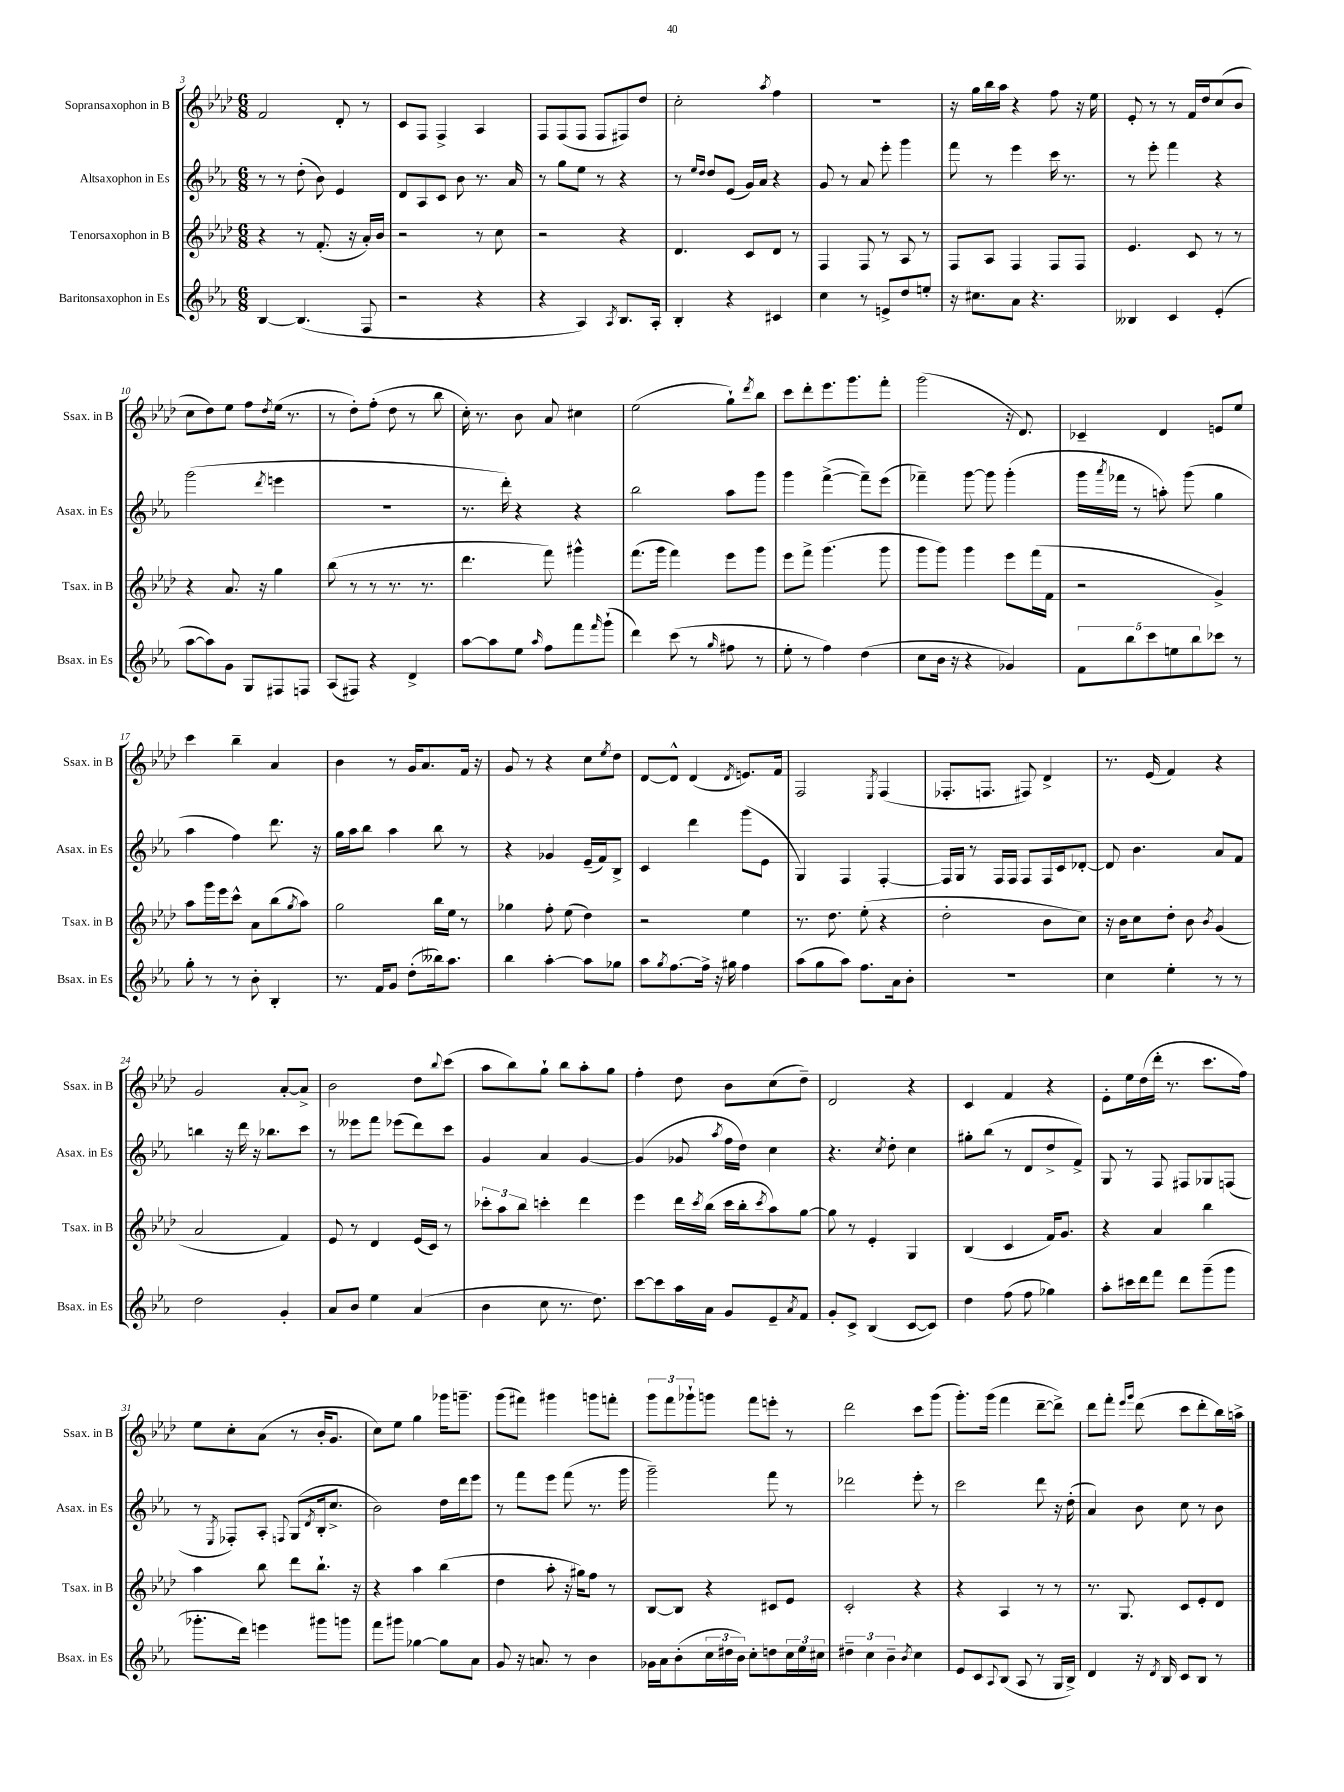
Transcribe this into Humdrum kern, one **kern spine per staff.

**kern	**kern	**kern	**kern
*staff4	*staff3	*staff2	*staff1
*clefG2	*clefG2	*clefG2	*clefG2
*k[b-e-a-]	*k[b-e-a-d-]	*k[b-e-a-]	*k[b-e-a-d-]
*M6/8	*M6/8	*M6/8	*M6/8
[4B-/	4r	8r	2f/
.	.	8r	.
(4.B-/]	8r	(8dd'\	.
.	(8.f'/	8b-\)	.
.	.	4e-/	8d-'/
.	16r	.	.
8F/	16a-'/LL)	.	8r
.	16b-/JJ	.	.
=	=	=	=
2r	2r	8d/L	8c/L
.	.	8A-/	8F/J
.	.	8c/J	4F^/
.	.	8b-\	.
4r	8r	8.r	4A-/
.	8cc\	.	.
.	.	16a-/	.
=	=	=	=
4r	2r	8r	8F/L
.	.	8gg\L	(8F/
4A-/)	.	8ee-\J	8F/J
.	.	8r	8F/L
8qA-/	.	.	.
8.B-/L	4r	4r	8F#/)
.	.	.	8dd-/J
16A-'/Jk	.	.	.
=	=	=	=
4B-'/	4.d-/	8r	2cc'\
.	.	16qqee-/LL	.
.	.	16qqdd/JJ	.
.	.	8dd/L	.
4r	.	(8e-/J	.
.	8c/L	16g/LL)	.
.	.	16a-/JJ	.
.	.	.	8qaa-/
4c#/	8d-/J	4r	4ff\
.	8r	.	.
=	=	=	=
4cc\	4F/	8g/	2.r
.	.	8r	.
8r	8F/	8a-/	.
8e^/L	8r	8eee-'\	.
8dd/	8A-/	4ggg\	.
8ee'/J	8r	.	.
=	=	=	=
16r	8F/L	8fff\	16r
8.cc#\L	.	.	16gg\LL
.	8A-/J	8r	16bb-\
.	.	.	16aa-\JJ
8a-\J	4F/	4eee-\	4r
4.r	.	.	.
.	8F/L	16ccc\	8ff\
.	.	8.r	.
.	8F/J	.	16r
.	.	.	16ee-\
=	=	=	=
4B--/	4.e-/	8r	8e-'/
.	.	8eee-'\	8r
4c/	.	4fff\	8r
.	8c/	.	16f/LL
.	.	.	16dd-/J
(4e-'/	8r	4r	(8cc/
.	8r	.	8b-/J
=	=	=	=
[8aa-\L	4r	(2ggg\	8cc\L
8aa-\])	.	.	8dd-\)
8g\J	8.a-/	.	8ee-\J
8G/L	.	.	8ff\L
.	16r	.	.
.	.	8qddd/	8qdd-/
8F#/	4gg\	4eee\	(16ee-\Jk
.	.	.	8.r
8F/J	.	.	.
=	=	=	=
(8A-/L	(8bb-\	2.r	8r
8F#/J)	8r	.	8dd-'\L)
4r	8r	.	(8ff'\J
.	8.r	.	8dd-\
4d^/	.	.	8r
.	8.r	.	.
.	.	.	8bb-\
=	=	=	=
[8aa-\L	4.ddd-\	8.r	16cc'\)
.	.	.	8.r
8aa-\]	.	.	.
.	.	16ddd'\)	.
8ee-\J	.	4r	8b-\
16qqaa-/	.	.	.
8ff\L	8fff\)	.	8a-/
8fff\	4ggg#^^\	4r	4cc#\
16qqfff/	.	.	.
(8ggg`\J	.	.	.
=	=	=	=
4ddd\)	(8.fff\L	2bb-\	(2ee-\
.	16ggg\Jk	.	.
(8ccc\	4fff\)	.	.
8r	.	.	.
16qqgg/	.	.	.
8ff#\	8eee-\L	8aa-\L	8gg`\L)
.	.	.	8qddd-/
8r	8ggg\J	8ggg\J	8bb-\J
=	=	=	=
8ee-'\	8eee-\L	4ggg\	8ccc\L
8r	8fff^\J	.	8ddd-'\
4ff\)	(4.ggg\	([4fff^\	8.eee-\
.	.	.	8.ggg\
(4dd\	.	8fff~\]L)	.
.	8ggg\	(8eee-\J	8fff'\J
=	=	=	=
8cc\L	8ggg\L	4fff-~\)	(2ggg\
16b-\Jk	8ggg\J)	.	.
16r	.	.	.
4r	4ggg\	[8ggg\	.
.	.	8ggg\]	.
4g-/)	8eee-\L	(4ggg'\	16r
.	.	.	8.d-/)
.	(16fff\L	.	.
.	16f\JJ	.	.
=	=	=	=
10f\L	2r	16ggg\LL	4c-~/
.	.	8qaaa-/	.
.	.	16fff-\JJ	.
10bb-\	.	.	.
.	.	8r	.
10ccc\	.	.	.
.	.	8aa'\)	4d-/
10ee\	.	.	.
.	.	(8ggg\	.
10bb-\	.	.	.
8ccc-\J	4g^/)	4gg\	8e/L
8r	.	.	8ee-/J
=	=	=	=
8gg'\	8aa-\L	4aa-\	4ccc\
8r	16ggg\L	.	.
.	16eee-\J	.	.
8r	8ccc^^\J	4ff\)	4bb-~\
8b-'\	8a-\L	.	.
4B-'/	(8bb-\	8.ddd\	4a-/
.	8qgg/	.	.
.	8aa-\J)	.	.
.	.	16r	.
=	=	=	=
8.r	2gg\	16gg\LL	4b-\
.	.	16aa-\J	.
.	.	8bb-\J	.
16f/LK	.	.	.
8g/J	.	4aa-\	8r
(8dd'\L	.	.	16g/LK
.	.	.	8.a-/
16bb--\k)	16bb-\LL	8bb-\	.
8.aa-\J	16ee-\JJ	.	.
.	8r	8r	16f/Jk
.	.	.	16r
=	=	=	=
4bb-\	4gg-\	4r	8g/
.	.	.	8r
[4aa-'\	8ff'\	4g-/	4r
.	(8ee-\	.	.
8aa-\]L	4dd-\)	(16e-~/LL	8cc\L
.	.	16f/J)	.
.	.	.	8qee-/
8gg-\J	.	8B-^/J	8dd-\J
=	=	=	=
8aa-\L	2r	4c/	[8d-/L
8qgg/	.	.	.
[8.ff\	.	.	8d-^^/]J
.	.	4ddd\	(4d-/
16ff^\]Jk	.	.	.
16r	.	.	.
16gg#\	.	.	.
.	.	.	8qd-/
4ff\	4ee-\	(8ggg\L	8.e/L)
.	.	8e-\J	.
.	.	.	16f/Jk
=	=	=	=
(8aa-\L	8.r	4G/)	2F/
8gg\	.	.	.
.	8.dd-\	.	.
8aa-\J)	.	4F/	.
8.ff\L	(8ee-'\	.	.
.	.	.	8qE-/
.	4r	[4F'/	(4F/
16a-\k	.	.	.
8b-'\J	.	.	.
=	=	=	=
2.r	2dd-'\	16F/]LL	8.F-'/L
.	.	16G/JJ	.
.	.	8r	.
.	.	.	8.F/J
.	.	16F/LL	.
.	.	16F/JJ	.
.	.	8F/L	8F#/)
.	8b-\L	16F/L	4d-^/
.	.	16c/J	.
.	8cc\J)	[8d-'/J	.
=	=	=	=
4cc\	16r	8d-/]	8.r
.	16b-\LK	.	.
.	8cc\	4.b-\	.
.	.	.	(16e-/
4ee-'\	8dd-'\J	.	4f/)
.	8b-\	.	.
.	8qb-/	.	.
8r	(4g/	8a-/L	4r
8r	.	8f/J	.
=	=	=	=
2dd\	2a-/	4bb\	2g/
.	.	16r	.
.	.	16ddd\	.
.	.	16r	.
.	.	8.bb-\L	.
4g'/	4f/)	.	[8a-'/L
.	.	8ccc\J	8a-^/]J
=	=	=	=
8a-/L	8e-/	8r	2b-\
8b-/J	8r	8eee--\L	.
4ee-\	4d-/	8fff\J	.
.	.	(8eee-\L	.
(4a-/	(16e-/LL	8ddd\)	8dd-\L
.	16c/JJ)	.	.
.	.	.	8qqbb-/
.	8r	8ccc\J	(8ccc\J
=	=	=	=
4b-\	12ccc-'\L	4g/	8aa-\L
.	12aa-\	.	.
.	.	.	8bb-\)
.	12bb-\J	.	.
8cc\	4ccc'\	4a-/	8gg`\J
8.r	.	.	8bb-\L
.	4ddd-\	[4g/	8aa-'\
8.dd\)	.	.	.
.	.	.	8gg\J
=	=	=	=
[8ccc\L	4eee-\	(4g/]	4ff'\
8ccc\]	.	.	.
16aa-\L	16ddd-\LL	8g-/	8dd-\
.	8qccc/	.	.
16a-\JJ	(16bb-\JJ	.	.
.	.	8qaa-/	.
8g/L	16ccc\LL	16ff\LL	8b-\L
.	16bb-'\J	16dd\JJ)	.
.	8qccc/	.	.
8e-~/	8aa-\)	4cc\	(8cc\
8qa-/	.	.	.
8f/J	[8gg\J	.	8dd-~\J)
=	=	=	=
8g'/L	8gg\]	4.r	2d-/
8c^/J	8r	.	.
(4B-/	4e-'/	.	.
.	.	8qcc/	.
.	.	8dd'\	.
[8c/L	4G/	4cc\	4r
8c/]J)	.	.	.
=	=	=	=
4dd\	(4B-/	8gg#'\L	4c/
.	.	(8bb-\J	.
(8ff\	4c/	8r	4f/
8ff\	.	8d/L	.
4gg-\)	16f/LK)	8dd^/	4r
.	8.g/J	.	.
.	.	8f^/J)	.
=	=	=	=
8aa-'\L	4r	8G/	8e-'\L
16ccc#\L	.	8r	16ee-\L
16ddd\J	.	.	(16dd-\
8fff\J	4a-/	8F/	16ddd-'\JJ
.	.	.	8.r
8ddd\L	.	8F#/L	.
(8ggg~\	4bb-\	8G-/	8.ccc\L
8ggg\J	.	(8F/J	.
.	.	.	16ff\Jk)
=	=	=	=
8.ggg-'\L	4aa-\	8r	8ee-\L
.	.	8qE-/	.
.	.	8F-'/L)	8cc'\
16ddd\Jk)	.	.	.
4eee\	8bb-\	8A-'/J	(8a-\J
.	.	8qqF/	.
.	8ddd-\L	(8G/L	8r
.	.	8qd/	.
8ggg#\L	8.bb-`\J	16B-'/k	16b-'/LK
.	.	8.cc^/J	8.g/J
8ggg\J	.	.	.
.	16r	.	.
=	=	=	=
8fff\L	4r	2b-\)	8cc\L)
8ggg#\J	.	.	8ee-\J
[4gg-\	4aa-\	.	4gg\
8gg-\]L	(4bb-\	16dd\LL	16ggg-\LK
.	.	16ddd\J	8.ggg~\J
8a-\J	.	8eee-\J	.
=	=	=	=
8g/	4dd-\	8r	(8ggg\L
16r	.	8fff\L	8fff#\J)
8.a/	.	.	.
.	8aa-'\	8eee-\J	4ggg#\
8r	16r	(8fff\	.
.	16gg#\LK)	.	.
4b-\	8ff\J	8.r	8ggg\L
.	8r	.	8fff'\J
.	.	16ggg\	.
=	=	=	=
16g-\LL	[8B-/L	2ggg~\)	12ggg\L
16a-\J	.	.	.
.	.	.	12fff\
(8b-'\	8B-/]J	.	.
.	.	.	12ggg-`\
24cc\L	4r	.	8ggg\J
24dd#\	.	.	.
24b-\JJ)	.	.	.
8cc'\L	.	.	8fff\L
8dd\	8c#/L	8fff\	8eee'\J
24cc\L	8e-/J	8r	8r
24ee-\	.	.	.
24cc#\JJ	.	.	.
=	=	=	=
6dd#~\	2c'/	2ddd-\	2ddd-\
6cc\	.	.	.
6b-~\	.	.	.
8qb-/	.	.	.
4cc\	4r	8eee-'\	8ccc\L
.	.	8r	(8ggg\J
=	=	=	=
8e-/L	4r	2ccc\	8.ggg'\L)
8c/	.	.	.
.	.	.	(16ggg\Jk
8qqA-/	.	.	.
(8B-/J	4A-/	.	4fff\
8A-/	.	.	.
8r	8r	8ddd\	[8ddd-~\L
16G/LL	8r	16r	8ddd-^\]J)
16B-^/JJ)	.	(16dd'\	.
=	=	=	=
4d/	8.r	4a-/)	8ddd-\L
.	.	.	8fff'\J
.	8.G/	.	.
.	.	.	16qqeee-/LL
.	.	.	16qqggg/JJ
16r	.	8b-\	(8ddd-\
8qd/	.	.	.
16B-/	.	.	.
8c/L	8c/L	8cc\	8ccc\L
8B-/J	8e-'/	8r	8ddd-'\
8r	8d-/J	8b-\	16bb-\L)
.	.	.	16aa^\JJ
==	==	==	==
*-	*-	*-	*-
